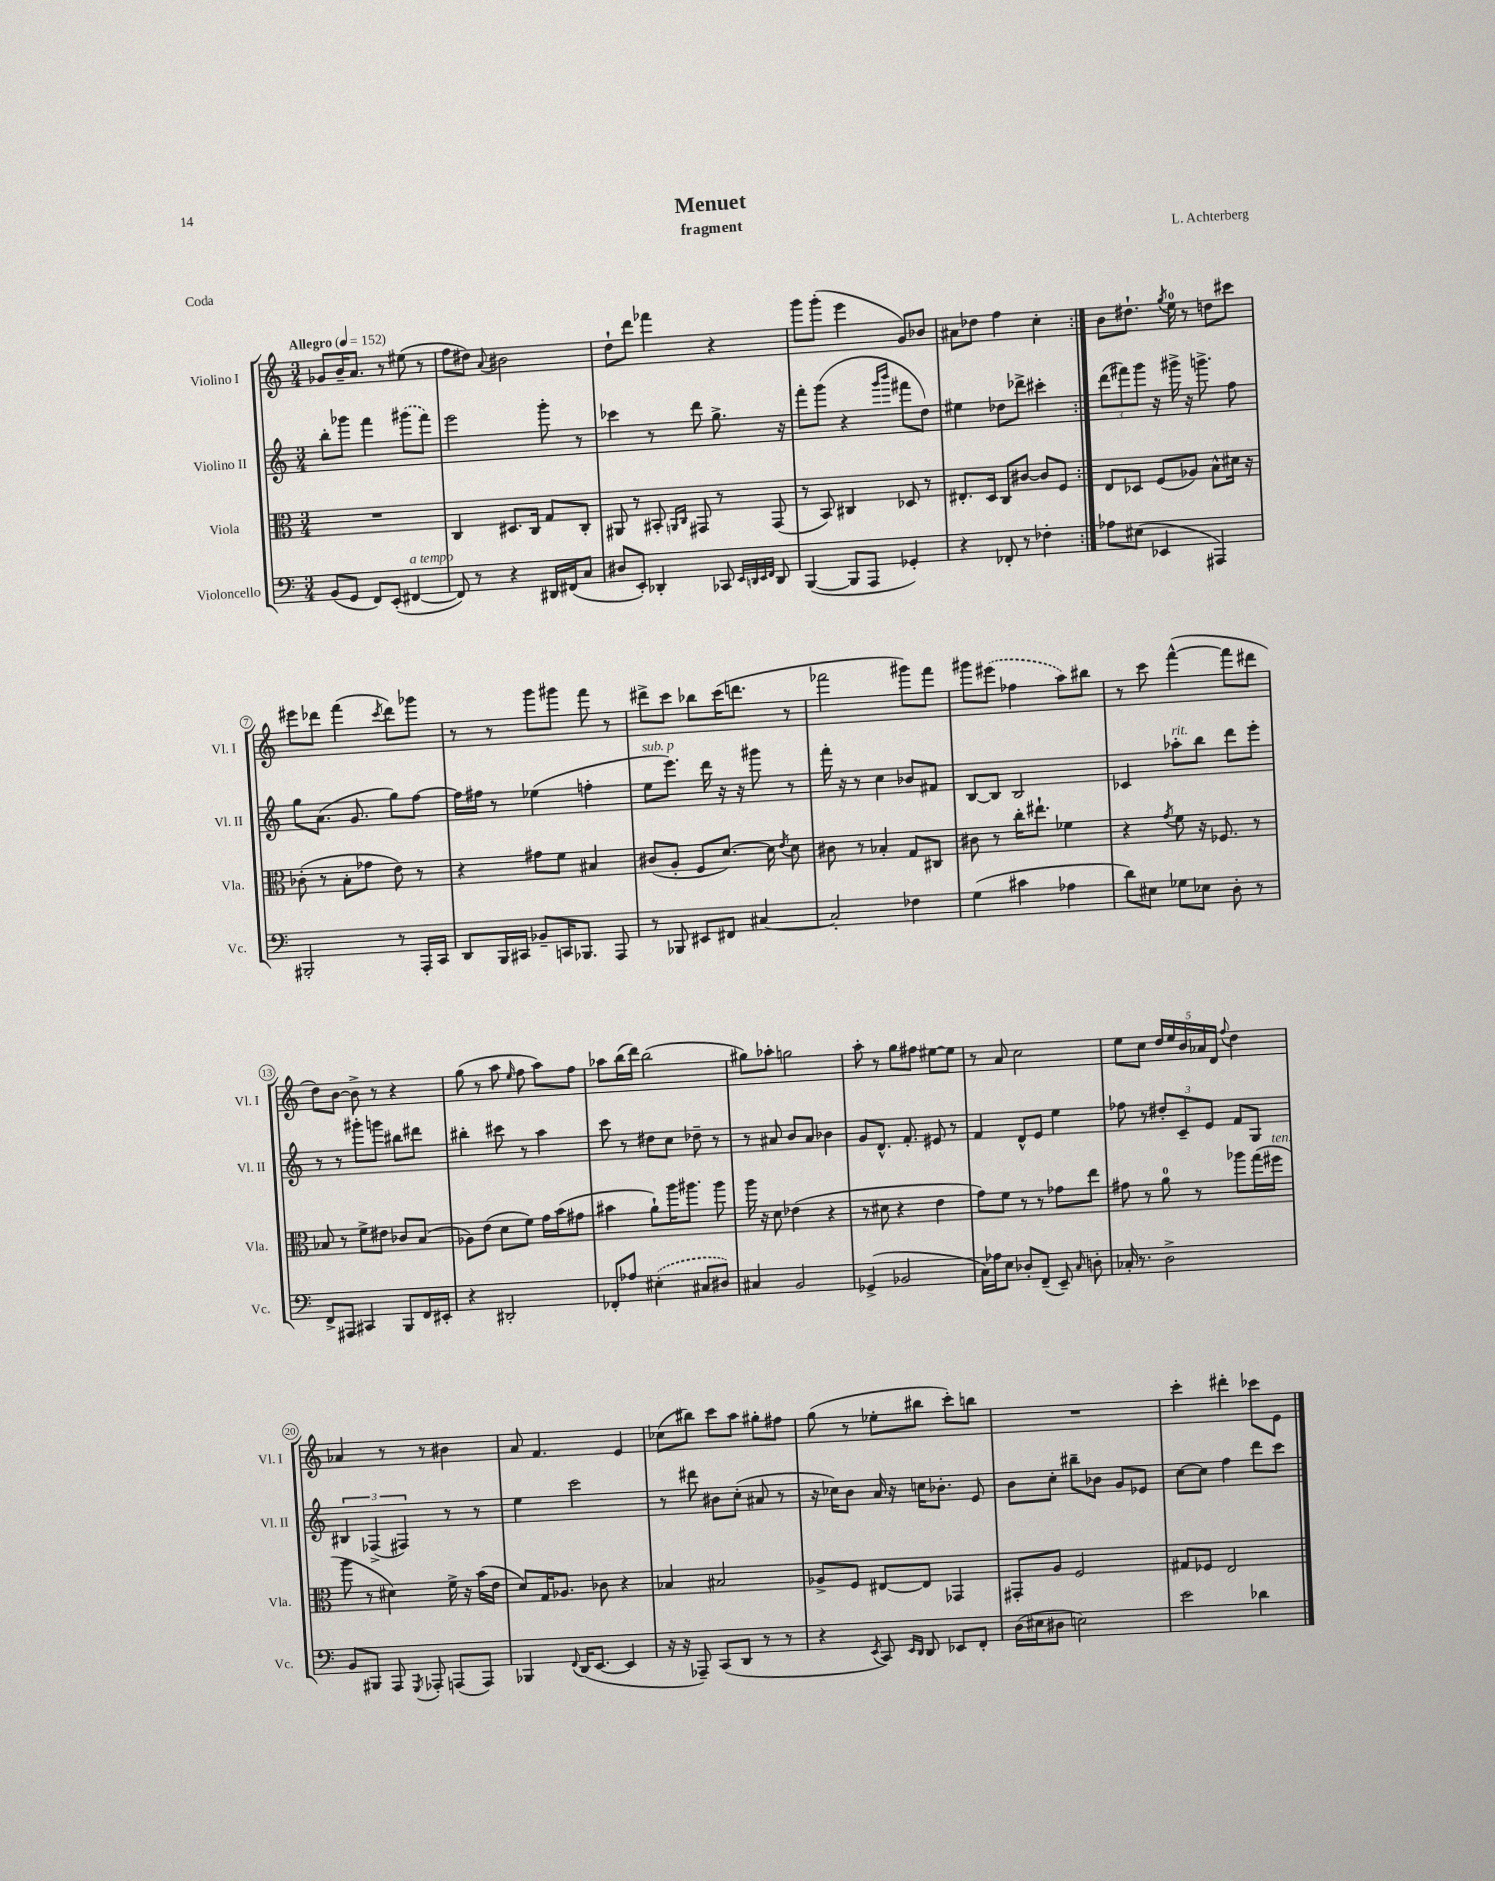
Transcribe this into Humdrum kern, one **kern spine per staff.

**kern	**kern	**kern	**kern
*staff4	*staff3	*staff2	*staff1
*clefF4	*clefC3	*clefG2	*clefG2
*k[]	*k[]	*k[]	*k[]
*M3/4	*M3/4	*M3/4	*M3/4
*MM152	*MM152	*MM152	*MM152
(8BB/L	2.r	8bb'\L	8g-/L
8GG/J	.	8ggg-\J	16b~/K
.	.	.	8.a/J
8FF/L)	.	4fff\	.
(8EE'/J	.	.	8r
[4FF#/	.	(8ggg#\L	(8ee#\
.	.	8fff\J)	8r
=	=	=	=
8FF#/])	4C/	2eee\	8ff\L
8r	.	.	8dd#\J)
.	.	.	8qqa/
4r	8.D#/L	.	2b#\
.	16C/Jk	.	.
16DD#/LL	8G/L	8ggg'\	.
(16FF#/J	.	.	.
8C/J	8C'/J	8r	.
=	=	=	=
8D#/L	8AA#/	4ccc-\	8dd`\L
8EE'/J)	8r	.	8ddd\J
4DD-'/	8BB#'/	8r	4fff-\
.	16qqAA/LL	.	.
.	16qqC/JJ	.	.
.	8GG#/	8ddd\	.
8CC-/	8r	8.gg^\	4r
32qqEE/LLL	.	.	.
32qqDD/	.	.	.
32qqEE/	.	.	.
32qqFF/JJJ	.	.	.
8DD/	(8GG#/	.	.
.	.	16r	.
=	=	=	=
([4BBB/	8r	8fff'\L	8ggg\L
.	8BB/)	(8ggg\J	(8ggg'\J
8BBB/]L	4C#/	4r	4eee\
8AAA/J	.	.	.
.	.	16qqggg/LL	.
.	.	16qqbbb/JJ	.
4GG-'/)	8D-/	8fff#\L	8g/L)
.	8r	8dd\J)	8b-/J
=	=	=	=
4r	8.E#'/L	4ee#\	8a#\L
.	.	.	8dd-\J
.	16D/Jk	.	.
8FF-'/	8C/L	8dd-\L	4ff\
8r	[8c#/J	8ddd-^\J	.
4F-'\	8c#/]L	4ccc#'\	4cc'\
.	8F/J	.	.
=:|!	=:|!	=:|!	=:|!
8A-\L	8E/L	(12ddd\L	8b\L
.	.	12fff#\)	.
(8E#\J	8D-/J	.	8.dd#`\J
.	.	12ggg\J	.
4EE-/	(8F/L	16r	.
.	.	.	8qgg/
.	.	16ggg#^\	16ee\
.	8A-/J)	16r	8r
.	.	8.ggg^\	.
4AAA#/)	8B^^\L	.	8dd\L
.	16d#\Jk	8ff\	8ccc#\J
.	16r	.	.
=	=	=	=
2BBB#'/	(8c-'\	8gg\L	8eee#\L
.	8r	(8.a\J	8ddd-\J
.	8B'\L	.	(4fff\
.	.	8.g/	.
.	8g-\J	.	.
.	.	.	8qccc/
8r	8e\)	8gg\L)	8ddd-\L)
16AAA'/LL	8r	[8ff\J	8ggg-\J
16CC/JJ	.	.	.
=	=	=	=
8DD/L	4r	16ff\]LL	8r
.	.	16ff#\JJ	.
16BBB/L	.	8r	8r
16CC#/JJ	.	.	.
8BB-~/L	8g#\L	(4ee-\	8ggg\L
16CC/K	8f\J	.	8ggg#\J
8.BBB-/J	.	.	.
.	4B#/	4ff'\	8fff\
8AAA/	.	.	8r
=	=	=	=
8r	(8c#/L	8ee\L	8ddd#^\L
8BBB-/	8A'/J	8.eee\J)	8ccc\J
8EE#/L	8F/L	.	8bb-\L
.	.	16ddd\	.
8FF#/J	[8.d/J)	16r	(16ccc\K
.	.	16r	8.ddd\J
[4C#/	.	8ggg#\	.
.	16d\]	.	.
.	8qe/	.	.
.	8d\	8r	8r
=	=	=	=
2C#'/]	8c#\	16fff'\	2fff-\
.	.	16r	.
.	8r	8r	.
.	4B-'/	4cc\	.
4F-\	8G/L	8b-/L	8ggg#\L)
.	8C#/J	8f#/J	8fff-\J
=	=	=	=
(4G\	8c#\	[8B/L	8ggg#\L
.	8r	8B/]J	(8eee#\J
4c#\	16cc'\LK	2B/	4ff-\
.	8.ee#`\J	.	.
4A-\	4f-\	.	8aa\L)
.	.	.	8bb#\J
=	=	=	=
8d\L)	4r	4c-/	8r
8E#\J	.	.	8ccc\
.	8qg/	.	.
8G-\L	8f\	8aa-'\L	([4fff^^\
8E-\J	16r	8bb\J	.
.	8.F-/	.	.
8D'\	.	8ddd\L	8fff\]L
8r	8r	8eee'\J	8ddd#\J
=	=	=	=
8FF^/L	8B-/	8r	8dd\L)
8AAA#/J	8r	8r	[8b\J
4CC#/	8f^\L	8ggg#'\L	8b^\]
.	8e#\J	8ggg\J	8r
8BBB/L	8c-/L	8bb#\L	4r
16FF/L	(8B-/J	8ddd#\J	.
16EE#'/JJ	.	.	.
=	=	=	=
4r	8A-\L)	4bb#'\	(8gg\
.	(8e\J	.	8r
2DD#'/	8d\L	8ccc#\	8aa\
.	.	.	16qqee/
.	8f\J)	8r	8ff\
.	16g\LL	4aa\	8aa\L)
.	(16b\J	.	.
.	8g#\J	.	8ff\J
=	=	=	=
8FF-'/L	4b#\	8ccc\	8aa-\L
8A-/J	.	8r	(16bb\L
.	.	.	16ddd\JJ)
(4E#'\	8a`\L)	8dd#\L	(2bb\
.	16aa\K	8cc\J	.
.	8.aa#\J	.	.
8C#/L	.	8dd-~\	.
8D#/J)	8aa#\	8r	.
=	=	=	=
4C#/	16aa\	8r	8gg#\L)
.	16r	.	.
.	8d\	8a#/	8aa-'\J
2BB/	(4e-\	8b/L	2gg\
.	.	8a#/J	.
.	4r	4b-\	.
=	=	=	=
(4GG-^/	8r	8g/L	8aa'\
.	8d#\	8.d^^/J	8r
2BB-/	4r	.	8gg\L
.	.	8.f'/	.
.	.	.	8ff#\J
.	4e\	8e#/	[8ee#\L
.	.	8r	8ee#\]J
=	=	=	=
16C\LL)	8g\L)	4f/	8r
16A-\J	.	.	.
8E\J	8f\J	.	8a/
8D-'/L	8r	8d^^/L	2cc\
(8FF~/J	8r	8e/J	.
8EE~/)	8g-\L	4ee\	.
16qqC/	.	.	.
8D'\	8ee\J	.	.
=	=	=	=
16C-'/	8g#\	8ff-\	8ee\L
8.r	.	.	.
.	8r	8r	8cc\J
2D^\	8a\	12dd#'/L	20dd/LL
.	.	.	20ee/
.	.	12c~/	.
.	.	.	20b/
.	8r	.	.
.	.	.	20a-/
.	.	12e/J	.
.	.	.	20d/JJ
.	.	.	8qqff/
.	8aa-\L	8f/L	4dd\
.	(16gg\L	8G/J	.
.	16ff#\JJ	.	.
=	=	=	=
8BB/L	8aa\	6B#/	4a-/
8BBB#/J	8r	.	.
.	.	(6F-^/	.
8AAA/	4d#\)	.	8r
.	.	6F#/)	.
8qGGG/	.	.	.
8AAA-'/	.	.	8r
(8AAA/L	16f^\	8r	4b#\
.	16r	.	.
8AAA/J)	(16b\LL	8r	.
.	16e\JJ	.	.
=	=	=	=
4BBB-/	8d/L)	4ee\	8a/
.	16G/K	.	4.f/
.	8.A-/J	.	.
8qqFF/	.	.	.
(16DD/LK	.	2ccc\	.
[8.EE/J	.	.	.
.	8c-\	.	.
4EE/]	4r	.	4e/
=	=	=	=
16r	4B-/	8r	(8cc-\L
16r	.	.	.
8AAA-~/)	.	8ddd#\	8bb#\J)
(8CC/L	2B#/	8b#\L	8ccc\L
8DD/J	.	(8cc'\J	8aa\J
8r	.	8a#/	8gg#'\L
8r	.	8r	8ff#\J
=	=	=	=
4r	8A-^/L	16r	(8gg\
.	.	16cc-\LK)	.
.	8F/J	8b\J	8r
8qEE/	.	.	.
8CC/)	[8E#/L	16a/	8ee-'\L
.	.	16r	.
16qqEE/LL	.	.	.
16qqDD/JJ	.	.	.
8DD/	8E#/]J	16cc\LK	8bb#\J
.	.	8.b-'\J	.
8EE-/L	4GG-/	.	8ccc'\L)
8FF'/J	.	8e/	8bb\J
=	=	=	=
(16D\LL	8GG#'/L	8b\L	2.r
16E#\J	.	.	.
8D#\J	8A/J	8cc'\J	.
2E\)	2F/	8bb#~\L	.
.	.	8b-\J	.
.	.	8g/L	.
.	.	8e-/J	.
=	=	=	=
2e\	8G#/L	[8cc\L	4ccc'\
.	8F-/J	8cc\]J	.
.	2E/	4ff\	4ddd#'\
4d-\	.	8ddd\L	8ccc-\L
.	.	8ccc\J	8e\J
==	==	==	==
*-	*-	*-	*-
